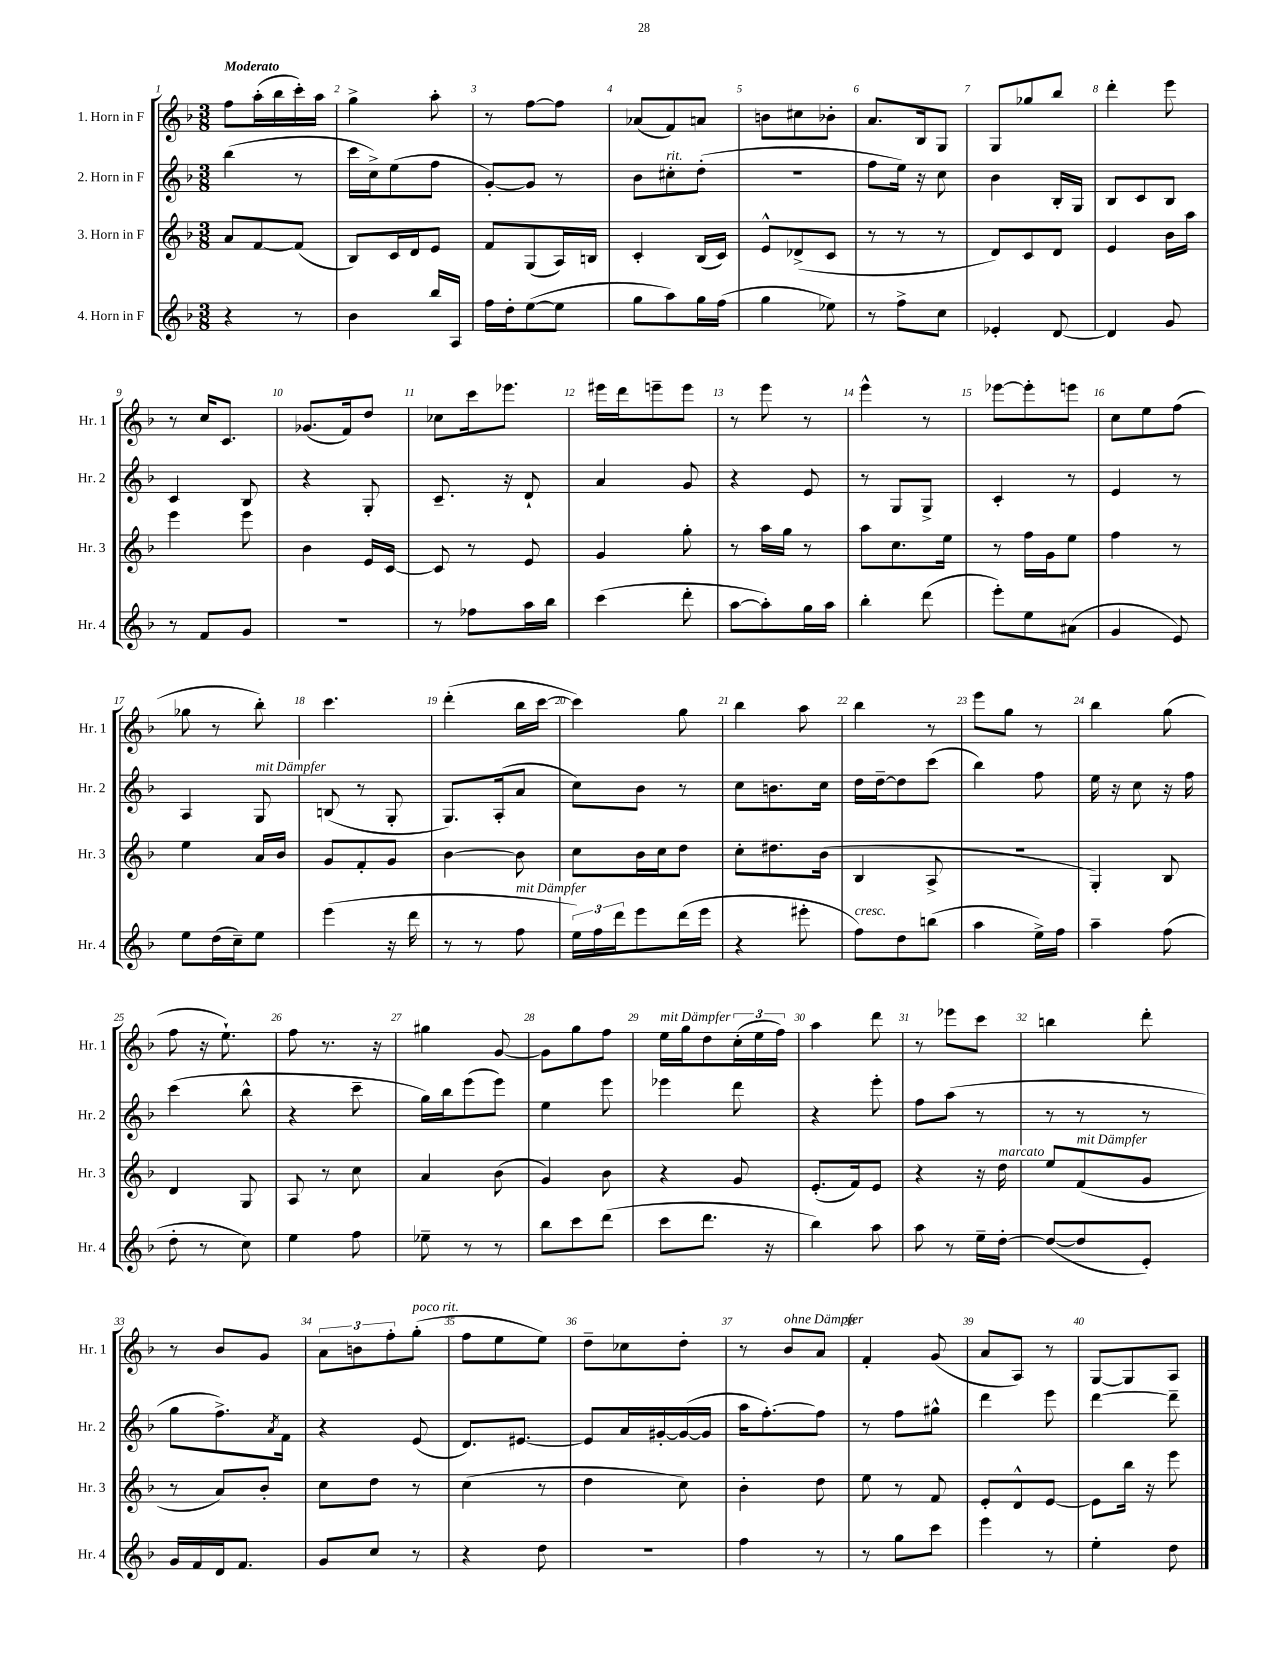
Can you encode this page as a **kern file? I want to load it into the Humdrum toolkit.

**kern	**kern	**kern	**kern
*staff4	*staff3	*staff2	*staff1
*clefG2	*clefG2	*clefG2	*clefG2
*k[b-]	*k[b-]	*k[b-]	*k[b-]
*M3/8	*M3/8	*M3/8	*M3/8
4r	8a	(4bb-	8ff
.	[8f	.	(16aa'
.	.	.	16bb-
8r	(8f]	8r	16ccc')
.	.	.	16aa
=	=	=	=
4b-	8B-)	16ccc	4gg^
.	.	16cc^)	.
.	16c	(8ee	.
.	16d	.	.
16bb-	8e	8ff	8aa'
16A	.	.	.
=	=	=	=
16ff	8f	[8g')	8r
16dd'	.	.	.
([8ee	(8G	8g]	[8ff
8ee]	16A)	8r	8ff]
.	16B	.	.
=	=	=	=
8gg	4c'	8b-	(8a-
8aa)	.	8cc#'	8f)
16gg	(16B-	(8dd'	8a
(16ff	16c)	.	.
=	=	=	=
4gg	8e^^	4.r	8b
.	(8d-^	.	8cc#
8ee-)	8c	.	8b-'
=	=	=	=
8r	8r	8ff	8.a
8ff^	8r	16ee)	.
.	.	16r	16B-
8cc	8r	8cc	8G
=	=	=	=
4e-'	8d)	4b-	8G
.	8c	.	8gg-
[8d	8d	16B-'	8bb-
.	.	16G	.
=	=	=	=
4d]	4e	8B-	4ddd'
.	.	8c	.
8g	16b-	8B-	8eee
.	16aa	.	.
=	=	=	=
8r	4eee	4c	8r
8f	.	.	16cc
.	.	.	8.c
8g	8eee	8B-	.
=	=	=	=
4.r	4b-	4r	(8.g-
.	.	.	16f)
.	16e	8G'	8dd
.	[16c	.	.
=	=	=	=
8r	8c]	8.c~	8cc-
8ff-	8r	.	16ccc
.	.	16r	8.eee-
16aa	8e	8d`	.
16bb-	.	.	.
=	=	=	=
(4ccc	4g	4a	16eee#
.	.	.	16ddd
.	.	.	8eee~
8ddd'	8gg'	8g	8eee
=	=	=	=
[8aa	8r	4r	8r
8aa'])	16aa	.	8eee
.	16gg	.	.
16gg	8r	8e	8r
16aa	.	.	.
=	=	=	=
4bb-'	8aa	8r	4eee^^
.	8.cc	8G	.
(8ddd	.	8G^	8r
.	16ee	.	.
=	=	=	=
8eee')	8r	4c'	[8eee-
8ee	16ff	.	8eee-']
.	16g	.	.
(8a#	8ee	8r	8eee
=	=	=	=
4g	4ff	4e	8cc
.	.	.	8ee
8e)	8r	8r	(8ff
=	=	=	=
8ee	4ee	4A	8gg-
(16dd	.	.	8r
16cc~)	.	.	.
8ee	16a	8G	8bb-')
.	16b-	.	.
=	=	=	=
(4eee	8g	(8B	4.ccc
.	8f'	8r	.
16r	8g	8G'	.
16ddd	.	.	.
=	=	=	=
8r	[4b-	8.G)	(4ddd'
8r	.	.	.
.	.	(16A'	.
8ff	8b-]	8a	16bb-
.	.	.	[16ccc
=	=	=	=
24ee)	8cc	8cc)	4ccc])
24ff	.	.	.
24ddd	.	.	.
8eee	16b-	8b-	.
.	16cc	.	.
(16ddd	8dd	8r	8gg
16eee	.	.	.
=	=	=	=
4r	8cc'	8cc	4bb-
.	8.dd#	8.b	.
8eee#'	.	.	8aa
.	(16b-	16cc	.
=	=	=	=
8ff)	4B-	16dd	4bb-
.	.	[16dd~	.
8dd	.	8dd]	.
(8bb	8A^	(8ccc	8r
=	=	=	=
4aa	4.r	4bb-)	8eee
.	.	.	8gg
16ee^)	.	8ff	8r
16ff	.	.	.
=	=	=	=
4aa~	4G')	16ee	4bb-
.	.	16r	.
.	.	8cc	.
(8ff	8B-	16r	(8gg
.	.	16ff	.
=	=	=	=
8dd'	4d	(4ccc	8ff
8r	.	.	16r
.	.	.	8.ee`)
8cc)	8G	8bb-^^	.
=	=	=	=
4ee	8A	4r	8ff
.	8r	.	8.r
8ff	8cc	8ccc~	.
.	.	.	16r
=	=	=	=
8ee-~	4a	16gg)	4gg#
.	.	16bb-	.
8r	.	(8eee	.
8r	(8b-	8eee)	[8g
=	=	=	=
8bb-	4g)	4ee	8g]
8ccc	.	.	8gg
(8ddd	8b-	8eee	8ff
=	=	=	=
8ccc	4r	4eee-	16ee
.	.	.	16gg
8.ddd	.	.	8dd
.	8g	8ddd	(24cc'
.	.	.	24ee
16r	.	.	.
.	.	.	24ff)
=	=	=	=
4bb-)	(8.e'	4r	4aa
.	16f)	.	.
8aa	8e	8eee'	8ddd
=	=	=	=
8aa	4r	8ff	8r
8r	.	(8aa	8eee-
16ee~	16r	8r	8ccc
[16dd'	16dd	.	.
=	=	=	=
(8dd_	8ee	8r	4bb
8dd]	(8f	8r	.
8e')	8g	8r	8ddd'
=	=	=	=
16g	8r	8gg	8r
16f	.	.	.
16d	8a)	8.ff^)	8b-
8.f	.	.	.
.	8b-'	.	8g
.	.	8qa	.
.	.	16f	.
=	=	=	=
8g	8cc	4r	12a
.	.	.	12b
8cc	8dd	.	.
.	.	.	12ff'
8r	8r	(8e	(8gg'
=	=	=	=
4r	(4cc	8.d)	8ff
.	.	.	8ee
.	.	[8.e#	.
8dd	8r	.	8ee)
=	=	=	=
4.r	4dd	8e#]	8dd~
.	.	16a	8cc-
.	.	[16g#'	.
.	8cc)	(16g#_	8dd'
.	.	16g#]	.
=	=	=	=
4ff	4b-'	16aa	8r
.	.	[8.ff')	.
.	.	.	8b-
8r	8dd	8ff]	8a
=	=	=	=
8r	8ee	8r	4f'
8gg	8r	8ff	.
8ccc	8f	8gg#^^	(8g
=	=	=	=
4eee	8e'	4ddd	8a
.	8d^^	.	8A)
8r	[8e	8eee	8r
=	=	=	=
4ee'	8e]	[4ddd	[8G
.	16bb-	.	8G]
.	16r	.	.
8dd	8eee	8ddd~]	8A
==	==	==	==
*-	*-	*-	*-
